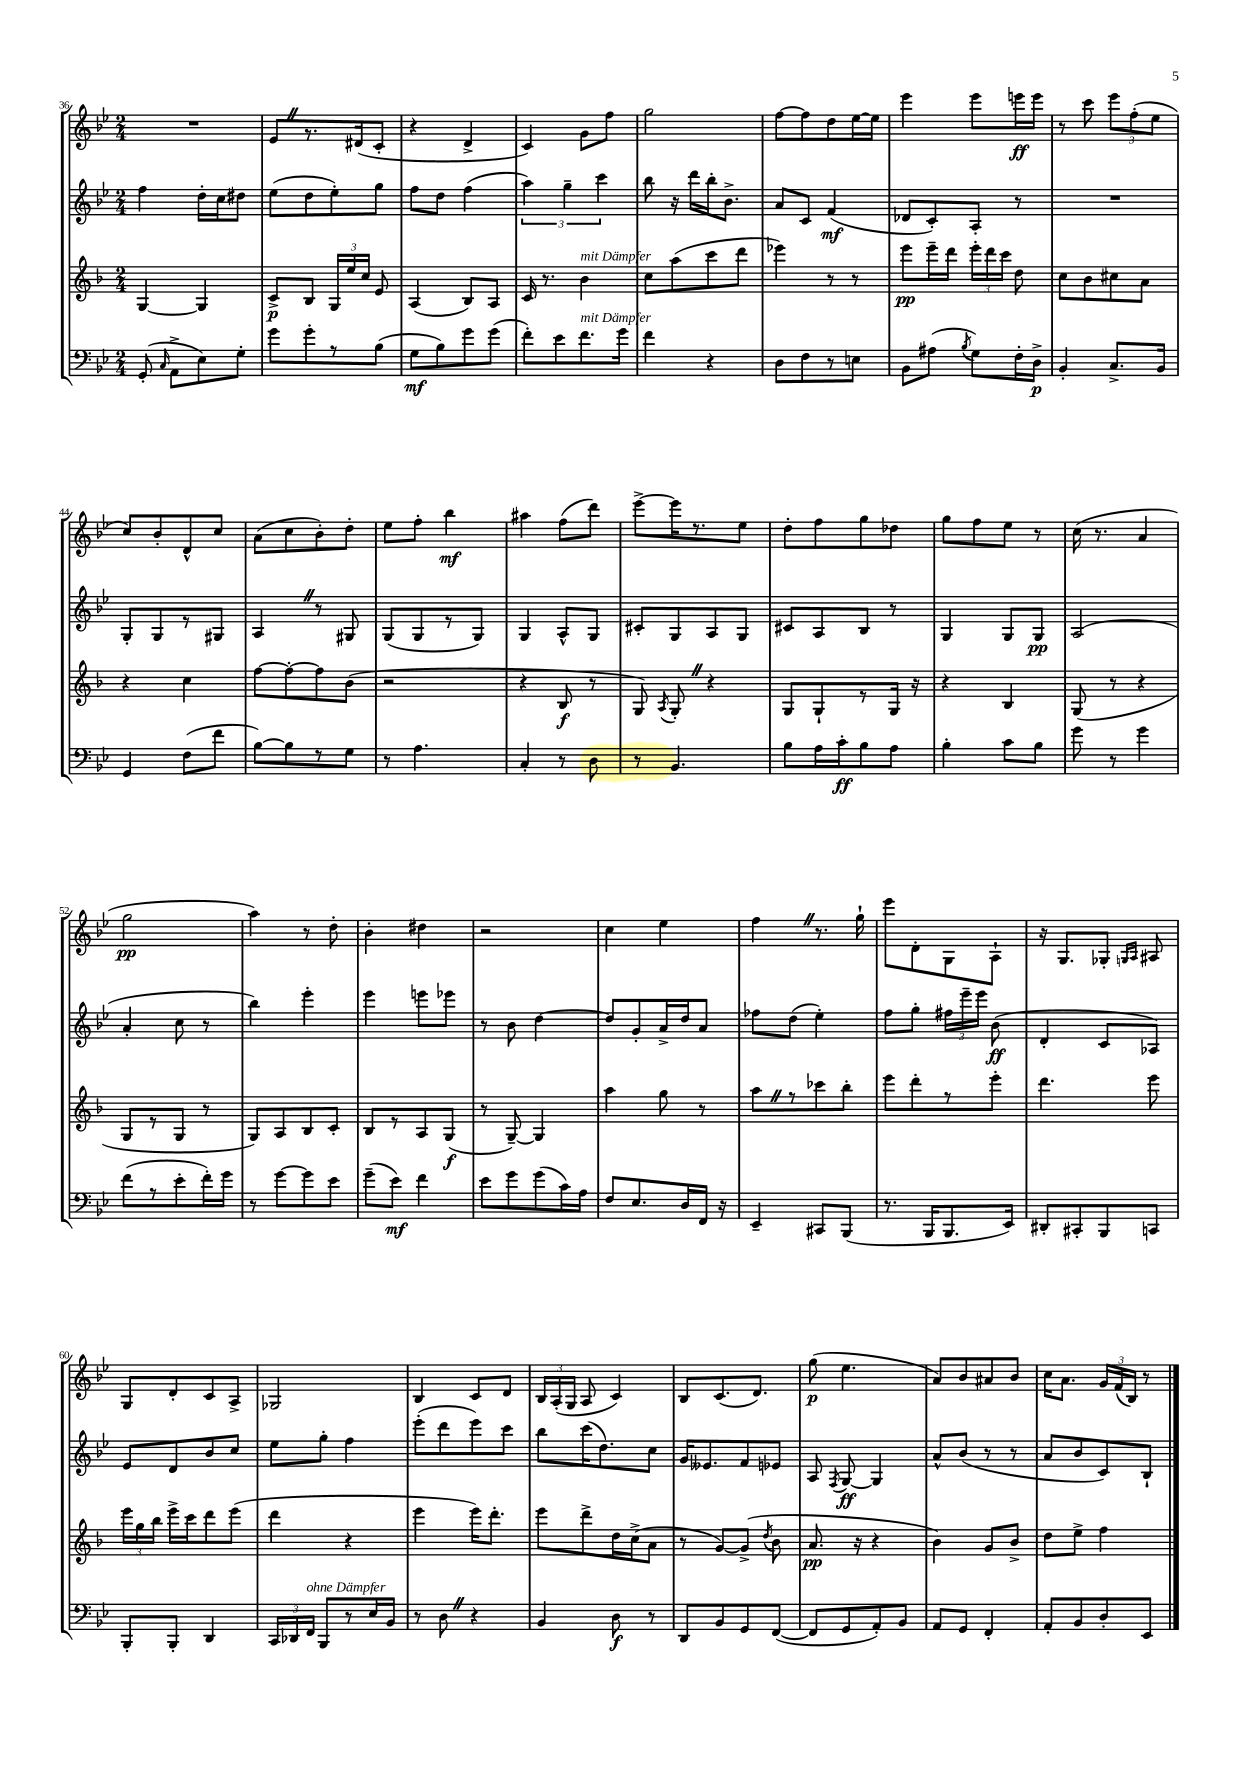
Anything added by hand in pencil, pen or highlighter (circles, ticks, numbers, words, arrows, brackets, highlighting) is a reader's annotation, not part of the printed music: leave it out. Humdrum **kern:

**kern	**kern	**kern	**kern
*staff4	*staff3	*staff2	*staff1
*clefF4	*clefG2	*clefG2	*clefG2
*k[b-e-]	*k[b-]	*k[b-e-]	*k[b-e-]
*M2/4	*M2/4	*M2/4	*M2/4
(8GG'	[4G	4ff	2r
16qqC	.	.	.
8AA^	.	.	.
8E-)	4G]	16dd'	.
.	.	16cc	.
8G'	.	8dd#	.
=	=	=	=
8g	8c^	(8ee-	8e-
8g'	8B-	8dd	8.r
8r	24G	8ee-')	.
.	24ee	.	.
.	.	.	(16d#
.	24cc	.	.
(8B-	8e	8gg	8c'
=	=	=	=
8G	(4A	8ff	4r
8B-)	.	8dd	.
8g	8B-)	(4ff	4d^
(8g	8A	.	.
=	=	=	=
8f')	16c	6aa)	4c)
.	8.r	.	.
8e-	.	.	.
.	.	6gg~	.
8.f	4b-	.	8g
.	.	6ccc	.
.	.	.	8ff
16g	.	.	.
=	=	=	=
4f	8cc	8bb-	2gg
.	(8aa	16r	.
.	.	16ddd	.
4r	8ccc	16bb-'	.
.	.	8.b-^	.
.	8ddd	.	.
=	=	=	=
8D	4eee-)	8a	[8ff
8F	.	8c	8ff]
8r	8r	(4f	8dd
8E	8r	.	[16ee-
.	.	.	16ee-]
=	=	=	=
8BB-	8eee	8d-	4eee-
(8A#	16eee~	8c')	.
.	16ddd	.	.
8qB-	.	.	.
8G)	24eee'	8A'	8eee-
.	24ddd	.	.
.	24ccc	.	.
16F'	8dd	8r	16eee
16D^	.	.	16eee
=	=	=	=
4BB-'	8cc	2r	8r
.	8b-	.	8ccc
8.C^	8cc#	.	12eee-
.	.	.	(12ff'
.	8a	.	.
.	.	.	12ee-
16BB-	.	.	.
=	=	=	=
4GG	4r	8G'	8cc)
.	.	8G	8b-'
(8F	4cc	8r	8d^^
8f	.	8G#	8cc
=	=	=	=
[8B-)	[8ff	4A	(8a
8B-]	8ff'_	.	8cc
8r	8ff]	8r	8b-')
8G	(8b-	8G#	8dd'
=	=	=	=
8r	2r	(8G	8ee-
4.A	.	8G	8ff'
.	.	8r	4bb-
.	.	8G)	.
=	=	=	=
4C'	4r	4G	4aa#
8r	8B-	8A^^	(8ff
8D	8r	8G	8ddd)
=	=	=	=
8r	8G)	8c#'	[8eee-^
.	8qA	.	.
4.BB-	8G'	8G	16eee-]
.	.	.	8.r
.	4r	8A	.
.	.	8G	8ee-
=	=	=	=
8B-	8G	8c#	8dd'
16A	8G`	8A	8ff
16c'	.	.	.
8B-	8r	8B-	8gg
8A	16G	8r	8dd-
.	16r	.	.
=	=	=	=
4B-'	4r	4G	8gg
.	.	.	8ff
8c	4B-	8G	8ee-
8B-	.	8G	8r
=	=	=	=
8g	(8G	(2A	(16cc
.	.	.	8.r
8r	8r	.	.
4g	4r	.	4a
=	=	=	=
(8f	8G	4a'	2gg
8r	8r	.	.
8e-'	8G	8cc	.
16f')	8r	8r	.
16g	.	.	.
=	=	=	=
8r	8G)	4bb-)	4aa)
[8g	8A	.	.
8g]	8B-	4eee-'	8r
8e-	8c'	.	8dd'
=	=	=	=
(8g~	8B-	4eee-	4b-'
8e-)	8r	.	.
4f	8A	8eee	4dd#
.	(8G	8eee-	.
=	=	=	=
8e-	8r	8r	2r
8g	[8G~)	8b-	.
(8g	4G]	[4dd	.
16c)	.	.	.
16A	.	.	.
=	=	=	=
8F	4aa	8dd]	4cc
8.E-	.	8g'	.
.	8gg	16a^	4ee-
16D	.	16dd	.
16FF	8r	8a	.
16r	.	.	.
=	=	=	=
4EE-~	8aa	8ff-	4ff
.	8r	(8dd	.
8CC#	8ccc-	4ee-')	8.r
(8BBB-	8bb-'	.	.
.	.	.	16gg`
=	=	=	=
8.r	8eee	8ff	8eee-
.	8ddd'	8gg'	8d'
16BBB-	.	.	.
8.BBB-	8r	24ff#	8G
.	.	24eee-~	.
.	.	24eee-	.
.	8eee'	(8b-	8A`
16EE-)	.	.	.
=	=	=	=
8DD#'	4.ddd	4d'	16r
.	.	.	8.G
8CC#'	.	.	.
8BBB-	.	8c	8G-'
.	.	.	16qqG
.	.	.	16qqA
8CC	8eee	8A-)	8A#
=	=	=	=
8BBB-'	24eee	8e-	8G
.	24gg	.	.
.	24bb-	.	.
8BBB-'	16eee^	8d	8d'
.	16ccc	.	.
4DD	8ddd	8b-	8c
.	(8eee	8cc	8A^
=	=	=	=
24CC	4ddd	8ee-	2G-
24DD-	.	.	.
24FF	.	.	.
8BBB-	.	8gg'	.
8r	4r	4ff	.
16E-	.	.	.
16BB-	.	.	.
=	=	=	=
8r	4eee	(8eee-'	4B-
8D	.	8ddd	.
4r	16eee)	8eee-)	8c
.	8.ddd'	.	.
.	.	8ccc	8d
=	=	=	=
4BB-	8eee	8bb-	24B-
.	.	.	(24A'
.	.	.	24G
.	8ddd^	(16ccc	8A
.	.	8.dd)	.
8D	16dd	.	4c)
.	(16cc^	.	.
8r	8a	8cc	.
=	=	=	=
8DD	8r	16g	8B-
.	.	8.e--	.
8BB-	[8g)	.	(8.c
8GG	(8g^]	8f	.
.	.	.	8.d)
.	8qdd	.	.
([8FF	8b-	8e-	.
=	=	=	=
8FF]	8.a	8A	(8gg
.	.	8qF	.
8GG	.	[8G	4.ee-
.	16r	.	.
8AA')	4r	4G]	.
8BB-	.	.	.
=	=	=	=
8AA	4b-)	8a^^	8a)
8GG	.	(8b-	8b-
4FF'	8g	8r	8a#
.	8b-^	8r	8b-
=	=	=	=
8AA'	8dd	8a	16cc
.	.	.	8.a
8BB-	8ee^	8b-	.
8D'	4ff	8c)	24g
.	.	.	(24f
.	.	.	24B-)
8EE-	.	8B-`	8r
==	==	==	==
*-	*-	*-	*-
